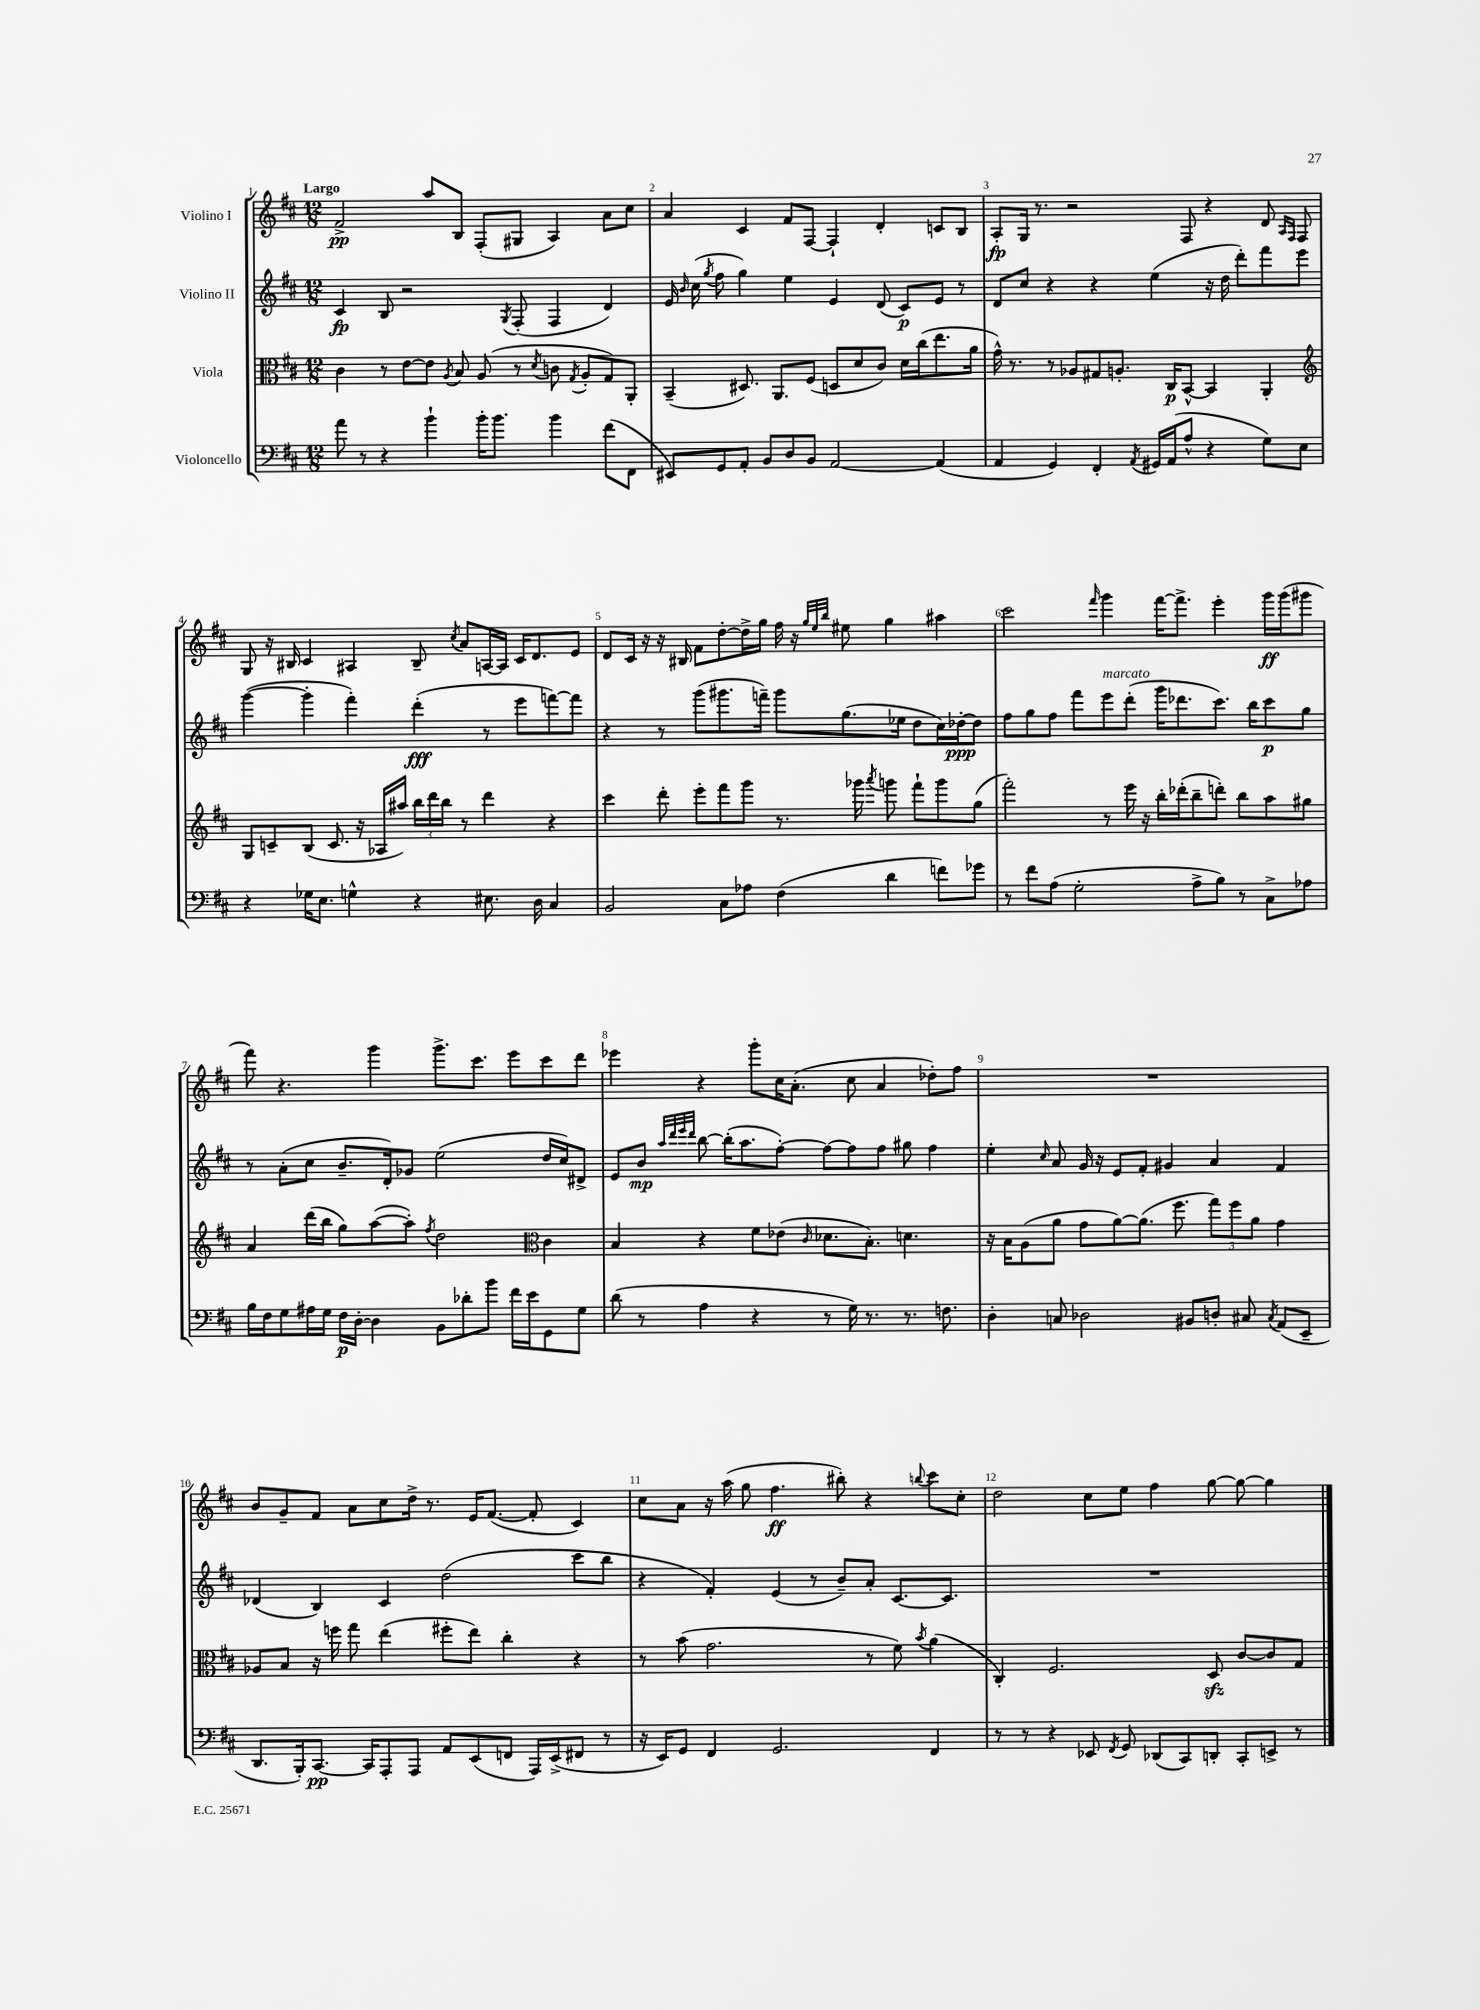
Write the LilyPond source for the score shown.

<<
\new StaffGroup <<
\new Staff = "s0" \with { instrumentName = "Violino I" } {
    \clef treble \key d \major \numericTimeSignature \time 12/8 \tempo "Largo"
    \autoBeamOff fis'2->\pp a''8[ b8] fis8[-.( gis8] a4) a'8[ cis''8] |
    a'4 cis'4 fis'8[ fis8]~ fis4-! d'4-. c'8[ b8] |
    a8[-.\fp g16] r8. r2 fis8 r4 d'8 \grace { a16[ fis16] } fis8 |
    g8 r16 bis16 cis'4 ais4 bis8-- \acciaccatura { cis''8 } a'8[ a16~ a16] cis'16[ d'8. e'8] |
    d'8[ cis'16] r16 r16 bis16 fis'8[ d''8~-. d''16-> g''16] fis''16 r16 \grace { g''32[ e''32 b''32] } eis''8 g''4 ais''4 |
    cis'''2 \grace { fis'''16 } g'''4 fis'''16[~ fis'''8.]-> e'''4-. g'''16[\ff g'''16( gis'''8] |
    fis'''8) r4. g'''4 g'''8.[-> cis'''8.] e'''8[ cis'''8 d'''8] |
    ees'''4 r4 g'''8[-. cis''16 a'8.]-.( cis''8 a'4 des''8[-.) fis''8] |
    R1. |
    b'8[ g'8-- fis'8] a'8[ cis''8 d''16]-> r8. e'16[ fis'8.]~( fis'8-. cis'4) |
    cis''8[ a'8] r16 a''16( g''8 fis''4.\ff bis''8-.) r4 \appoggiatura { b''8 } cis'''8[ cis''8]-. |
    d''2 cis''8[ e''8] fis''4 g''8~ g''8~ g''4 \bar "|." |
}
\new Staff = "s1" \with { instrumentName = "Violino II" } {
    \clef treble \key d \major \numericTimeSignature \time 12/8
    \autoBeamOff cis'4\fp b8 r2 \acciaccatura { g8 } fis8-.( fis4 d'4) |
    e'16 \grace { b'16 } cis''16( \acciaccatura { g''8 } fis''8 g''4) e''4 e'4 d'8( cis'8[\p) e'8] r8 |
    d'8[ cis''8] r4 r4 e''4( r16 d''16 d'''8[-.) fis'''8 e'''8] |
    g'''4~( g'''4-. fis'''4-.) d'''4-.\fff( r8 e'''8[ f'''8~) f'''8] |
    r4 r8 g'''8[( gis'''8. f'''16]--) gis'''8[ g''8.( ees''16] d''8[ cis''16) des''16~-.\ppp des''8] |
    fis''8[ g''8 fis''8] fis'''8[ e'''8^\markup { \italic "marcato" } d'''8]-.( g'''16[ des'''8. cis'''8.]) b''16[ cis'''8\p g''8] |
    r8 a'8[-.( cis''8] b'8.[-- d'16-.) ges'8] e''2( d''16[ cis''16) dis'8]-> |
    e'8[ b'8]\mp \grace { a''32[ d'''32 e'''32 d'''32] } b''8~ b''16[-.( a''8. fis''8]~-.) fis''8[~ fis''8 fis''8] gis''8 fis''4 |
    e''4-. \grace { cis''16 } a'8 g'16 r16 e'8[ fis'8]-. gis'4 a'4 fis'4 |
    des'4( b4) cis'4 d''2( cis'''8[ b''8] |
    r4 fis'4-.) e'4( r8 b'8[--) a'8]-. cis'8.[~ cis'8.] |
    R1. \bar "|." |
}
\new Staff = "s2" \with { instrumentName = "Viola" } {
    \clef alto \key d \major \numericTimeSignature \time 12/8
    \autoBeamOff cis'4 r8 e'8[~ e'8] \acciaccatura { a8 } b8 a8( r8 \acciaccatura { d'8 } c'8 \acciaccatura { g8 } a8[-. g8) a,8]-. |
    b,4--( dis8.) a,8.[ fis8]( d8[ d'8 cis'8]) d'16[ cis''16( e''8. a'16] |
    g'16-^) r8. r8 aes8[ gis8 a8.]-. cis16[\p b,8]~-^ b,4 a,4-. |
    \clef treble g8[ c'8-- b8]( c'8. r16 aes16[ ais''16]) \tuplet 3/2 { b''16[ d'''16 b''16] } r8 d'''4 r4 |
    cis'''4 d'''8-. e'''8[-. fis'''8 g'''8] r8. ges'''16 \acciaccatura { a'''8 } g'''8 fis'''8[-! g'''8 g''8]( |
    fis'''2-.) r8 e'''16 r16 b''16[-. des'''16-.( b''8-- d'''8]-.) b''8[ a''8 gis''8] |
    a'4 d'''16[( b''16] g''8[) a''8~( a''8]-.) \acciaccatura { fis''8 } d''2 \clef alto cis'4 |
    b4 r4 fis'8[ ees'8]( \grace { cis'16 } des'8.[ b8.]-.) d'4. |
    r16 b16[ a8( a'8] g'8[ a'8~) a'8.]( fis''8. \tuplet 3/2 { g''8[) fis''8 a'8] } g'4 |
    aes8[ b8] r16 f''16 g''8 e''4( fis''8[-. e''8]) cis''4-. r4 |
    r8 b'8( g'2. r8 fis'8) \acciaccatura { b'8 } a'4( |
    cis4-.) fis2. d8\sfz cis'8[~ cis'8 g8] \bar "|." |
}
\new Staff = "s3" \with { instrumentName = "Violoncello" } {
    \clef bass \key d \major \numericTimeSignature \time 12/8
    \autoBeamOff a'8 r8 r4 b'4-! b'16[-. b'8.] b'4 fis'8[( fis,8] |
    eis,8[) g,8 a,8]-. b,8[ d8 b,8] a,2~ a,4( |
    a,4 g,4) fis,4-. \acciaccatura { a,8 } gis,16[ a,16( a8]-^ r4 g8[) e8] |
    r4 ges16[ e8.] g4-^ r4 eis8. d16 cis4 |
    b,2 cis8[ aes8] fis4( d'4 f'8[) ges'8] |
    r8 fis'8[ a8]( g2-. a8[-> b8]) r8 cis8[-> aes8] |
    b16[ fis16 g8 ais16 g16] fis16[\p d16]~-. d4 b,8[ des'8-. b'8] fis'16[ e'16 g,8 g8] |
    d'8( r8 a4 r4 r8 g16) r8. r8. f8. |
    d4-. c8 des2 bis,8[ d8]-. cis8 \acciaccatura { cis8 } a,8[( e,8]-- |
    d,8.[ b,,16-.) cis,8.]~\pp cis,16[ a,,8-. a,,8] a,8[ e,8( f,8] a,,16[) e,16->( fis,8] r8 |
    r16 e,16[) g,8] fis,4 g,2. fis,4 |
    r8 r8 r4 ees,8 \acciaccatura { fis,8 } g,8 des,8[( cis,8) d,8]-. cis,8[-. e,8]-> r8 \bar "|." |
}
>>
>>
\layout { \context { \Score \override BarNumber.break-visibility = ##(#f #t #t) barNumberVisibility = #all-bar-numbers-visible } }
